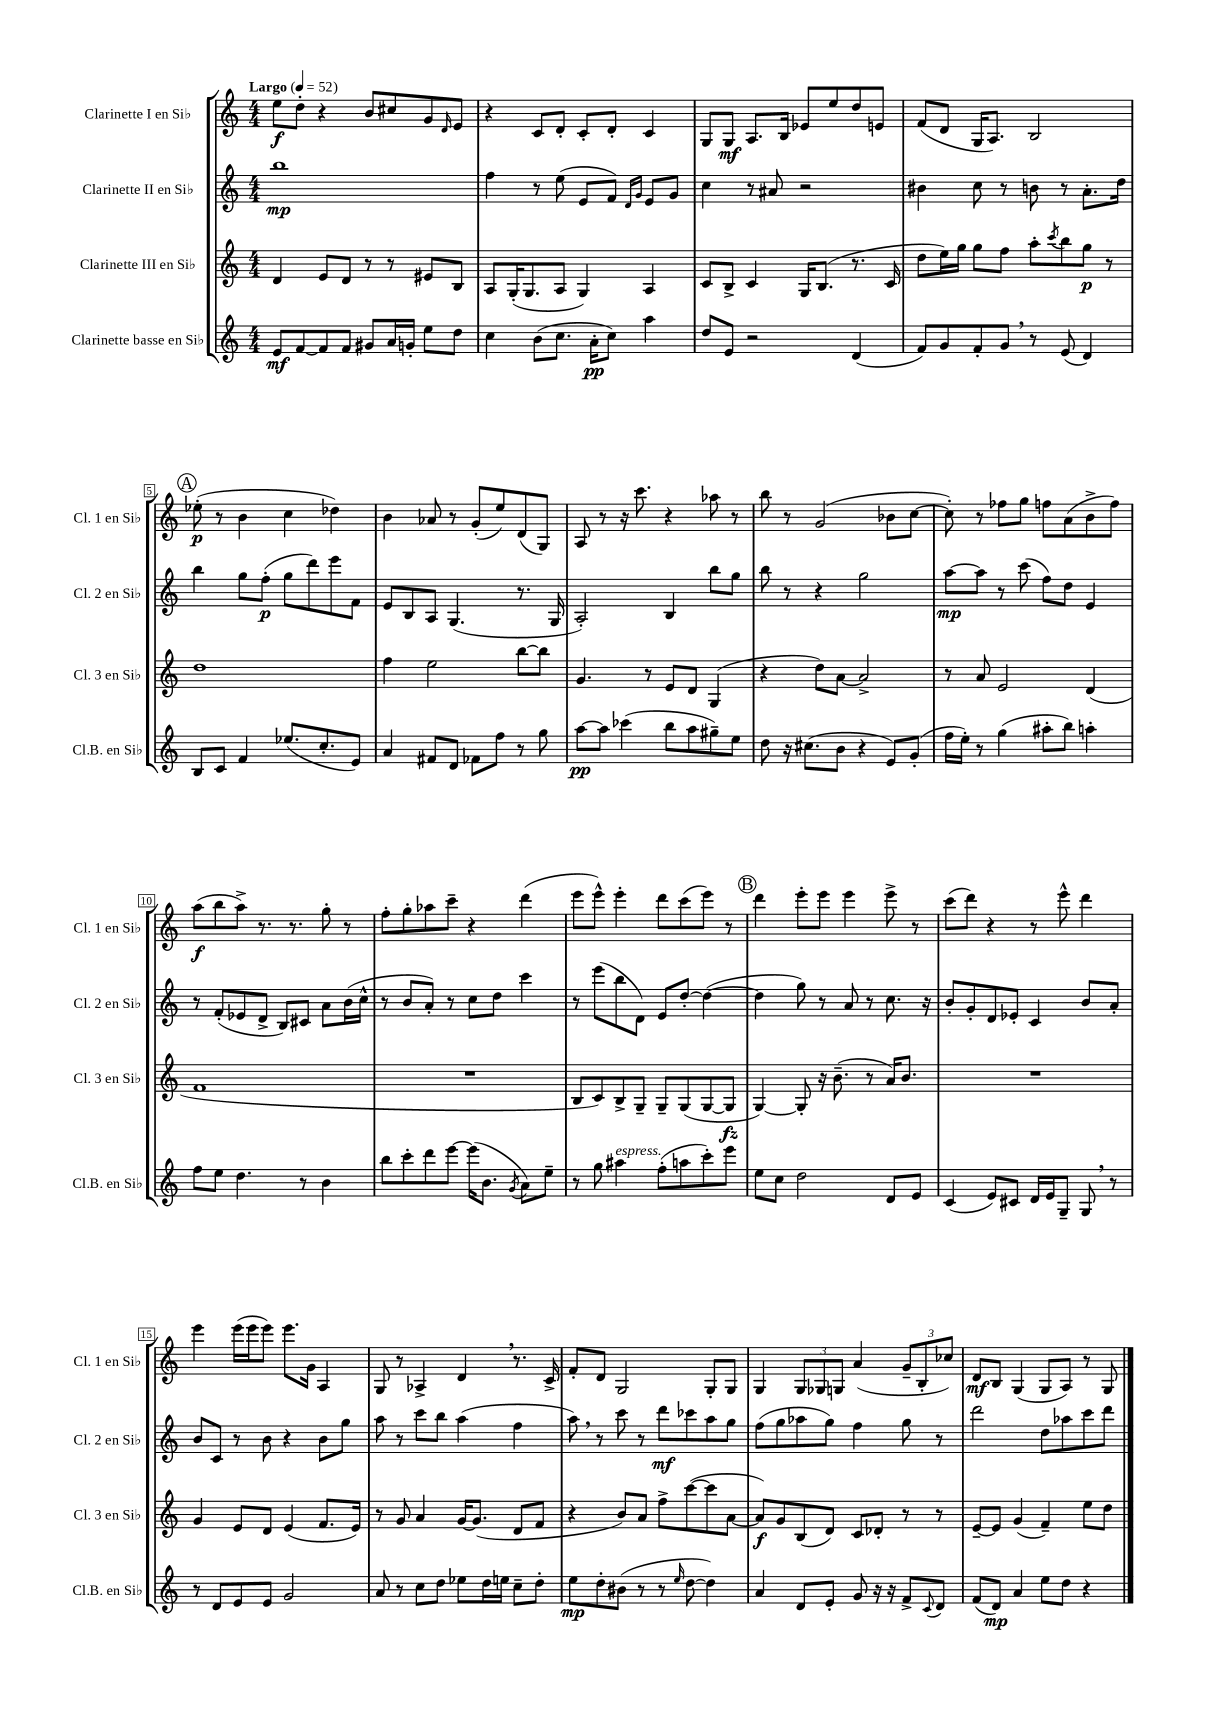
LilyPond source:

<<
\new StaffGroup <<
\new Staff = "s0" \with { instrumentName = "Clarinette I en Sib" shortInstrumentName = "Cl. 1 en Sib" } {
    \clef treble \key c \major \numericTimeSignature \time 4/4 \tempo "Largo" 4 = 52
    e''8\f d''8-. r4 b'8 cis''8 g'8 \grace { d'16 } e'8 |
    r4 c'8 d'8-. c'8-. d'8-. c'4 |
    g8 g8\mf a8. b16 ees'8 e''8 d''8 e'8 |
    f'8( d'8 g16 a8.) b2 |
    \mark \markup { \circle "A" } ees''8-.\p( r8 b'4 c''4 des''4) |
    b'4 aes'8 r8 g'8-.( e''8) d'8( g8) |
    a8 r8 r16 c'''8. r4 aes''8 r8 |
    b''8 r8 g'2( bes'8 c''8~ |
    c''8-.) r8 fes''8 g''8 f''8 a'8( b'8-> f''8) |
    a''8\f( b''8 a''8->) r8. r8. g''8-. r8 |
    f''8-. g''8-. aes''8 c'''8-- r4 d'''4( |
    e'''8 e'''8-^) e'''4-. d'''8 c'''8( e'''8) r8 |
    \mark \markup { \circle "B" } d'''4 e'''8-. e'''8 e'''4 e'''8-> r8 |
    c'''8( d'''8) r4 r8 e'''8-^ d'''4 |
    e'''4 e'''16( e'''16 e'''8) e'''8. g'16 a4 |
    g8 r8 aes4-> d'4 \breathe r8. c'16-> |
    f'8-. d'8 g2 g8-. g8 |
    g4 \tuplet 3/2 { g8 ges8 g8 } a'4( \tuplet 3/2 { g'8-- b8-. ces''8) } |
    d'8\mf b8 g4( g8 a8) r8 g8 \bar "|." |
}
\new Staff = "s1" \with { instrumentName = "Clarinette II en Sib" shortInstrumentName = "Cl. 2 en Sib" } {
    \clef treble \key c \major \numericTimeSignature \time 4/4
    b''1\mp |
    f''4 r8 e''8( e'8 f'8) \grace { d'16 g'16 } e'8 g'8 |
    c''4 r8 ais'8 r2 |
    bis'4 c''8 r8 b'8 r8 a'8.-. d''16 |
    \mark \markup { \circle "A" } b''4 g''8 f''8-.\p( g''8 d'''8) e'''8 f'8 |
    e'8 b8 a8 g4.( r8. g16 |
    a2-.) b4 b''8 g''8 |
    b''8 r8 r4 g''2 |
    a''8~\mp a''8 r8 c'''8( f''8) d''8 e'4 |
    r8 f'8-.( ees'8 d'8-> b8) cis'8 a'8 b'16( c''16-^ |
    r8 b'8 a'8-.) r8 c''8 d''8 c'''4 |
    r8 e'''8( b''8 d'8) e'8 d''8~-. d''4~( |
    \mark \markup { \circle "B" } d''4 g''8) r8 a'8 r8 c''8. r16 |
    b'8-. g'8-. d'8 ees'8-. c'4 b'8 a'8-. |
    b'8 c'8 r8 b'8 r4 b'8 g''8 |
    a''8 r8 c'''8 b''8 a''4( f''4 |
    a''8) \breathe r8 c'''8 r8 d'''8\mf ces'''8 a''8 g''8 |
    f''8( g''8 aes''8 g''8) f''4 g''8 r8 |
    d'''2 d''8 aes''8 c'''8 d'''8 \bar "|." |
}
\new Staff = "s2" \with { instrumentName = "Clarinette III en Sib" shortInstrumentName = "Cl. 3 en Sib" } {
    \clef treble \key c \major \numericTimeSignature \time 4/4
    d'4 e'8 d'8 r8 r8 eis'8 b8 |
    a8 g16-.( g8. a8 g4) a4 |
    c'8 b8-> c'4 g16 b8.( r8. c'16 |
    d''8 e''16) g''16 g''8 f''8 a''8-. \acciaccatura { c'''8 } b''8 g''8\p r8 |
    \mark \markup { \circle "A" } d''1 |
    f''4 e''2 b''8~ b''8 |
    g'4. r8 e'8 d'8 g4( |
    r4 d''8) a'8~ a'2-> |
    r8 a'8 e'2 d'4( |
    f'1 |
    R1 |
    b8 c'8) b8-> g8-- g8-- g8( g8~ g8\fz |
    \mark \markup { \circle "B" } g4~) g8-. r16 b'8.--( r8 a'16) b'8. |
    R1 |
    g'4 e'8 d'8 e'4( f'8. e'16) |
    r8 g'8 a'4 g'16~ g'8.( d'8 f'8 |
    r4 b'8) a'8 f''8-> c'''8~( c'''8 a'8~ |
    a'8\f) g'8 b8( d'8) c'8 des'8-. r8 r8 |
    e'8~-- e'8 g'4( f'4--) e''8 d''8 \bar "|." |
}
\new Staff = "s3" \with { instrumentName = "Clarinette basse en Sib" shortInstrumentName = "Cl.B. en Sib" } {
    \clef treble \key c \major \numericTimeSignature \time 4/4
    e'8\mf f'8~ f'8 f'8 gis'8 a'16 g'16-. e''8 d''8 |
    c''4 b'8( c''8. a'16-.\pp c''8) a''4 |
    d''8 e'8 r2 d'4( |
    f'8) g'8 f'8-. g'8 \breathe r8 e'8( d'4) |
    \mark \markup { \circle "A" } b8 c'8 f'4 ees''8.( c''8.-. e'8) |
    a'4 fis'8 d'8 fes'8 f''8 r8 g''8 |
    a''8~\pp a''8 ces'''4( b''8 a''8 gis''8--) e''8 |
    d''8 r16 cis''8.( b'8 r4 e'8) g'8-.( |
    f''16 e''16-.) r8 g''4( ais''8-. b''8) a''4-. |
    f''8 e''8 d''4. r8 b'4 |
    b''8 c'''8-. d'''8 e'''8~ e'''16( b'8. \acciaccatura { g'8 } a'8) e''8-- |
    r8 g''8 ais''4^\markup { \italic "espress." } f''8-.( a''8 c'''8-.) e'''8 |
    \mark \markup { \circle "B" } e''8 c''8 d''2 d'8 e'8 |
    c'4( e'8) cis'8 d'16 e'16 g8-- g8 \breathe r8 |
    r8 d'8 e'8 e'8 g'2 |
    a'8 r8 c''8 d''8 ees''8 d''16 e''16 c''8-- d''8-. |
    e''8\mp d''8-. bis'8( r8 r8 \grace { e''16 } d''8~ d''4) |
    a'4 d'8 e'8-. g'8 r16 r16 f'8-> \appoggiatura { c'8 } d'8 |
    f'8( d'8\mp) a'4 e''8 d''8 r4 \bar "|." |
}
>>
>>
\layout { \context { \Score \override BarNumber.stencil = #(make-stencil-boxer 0.1 0.3 ly:text-interface::print) } }
